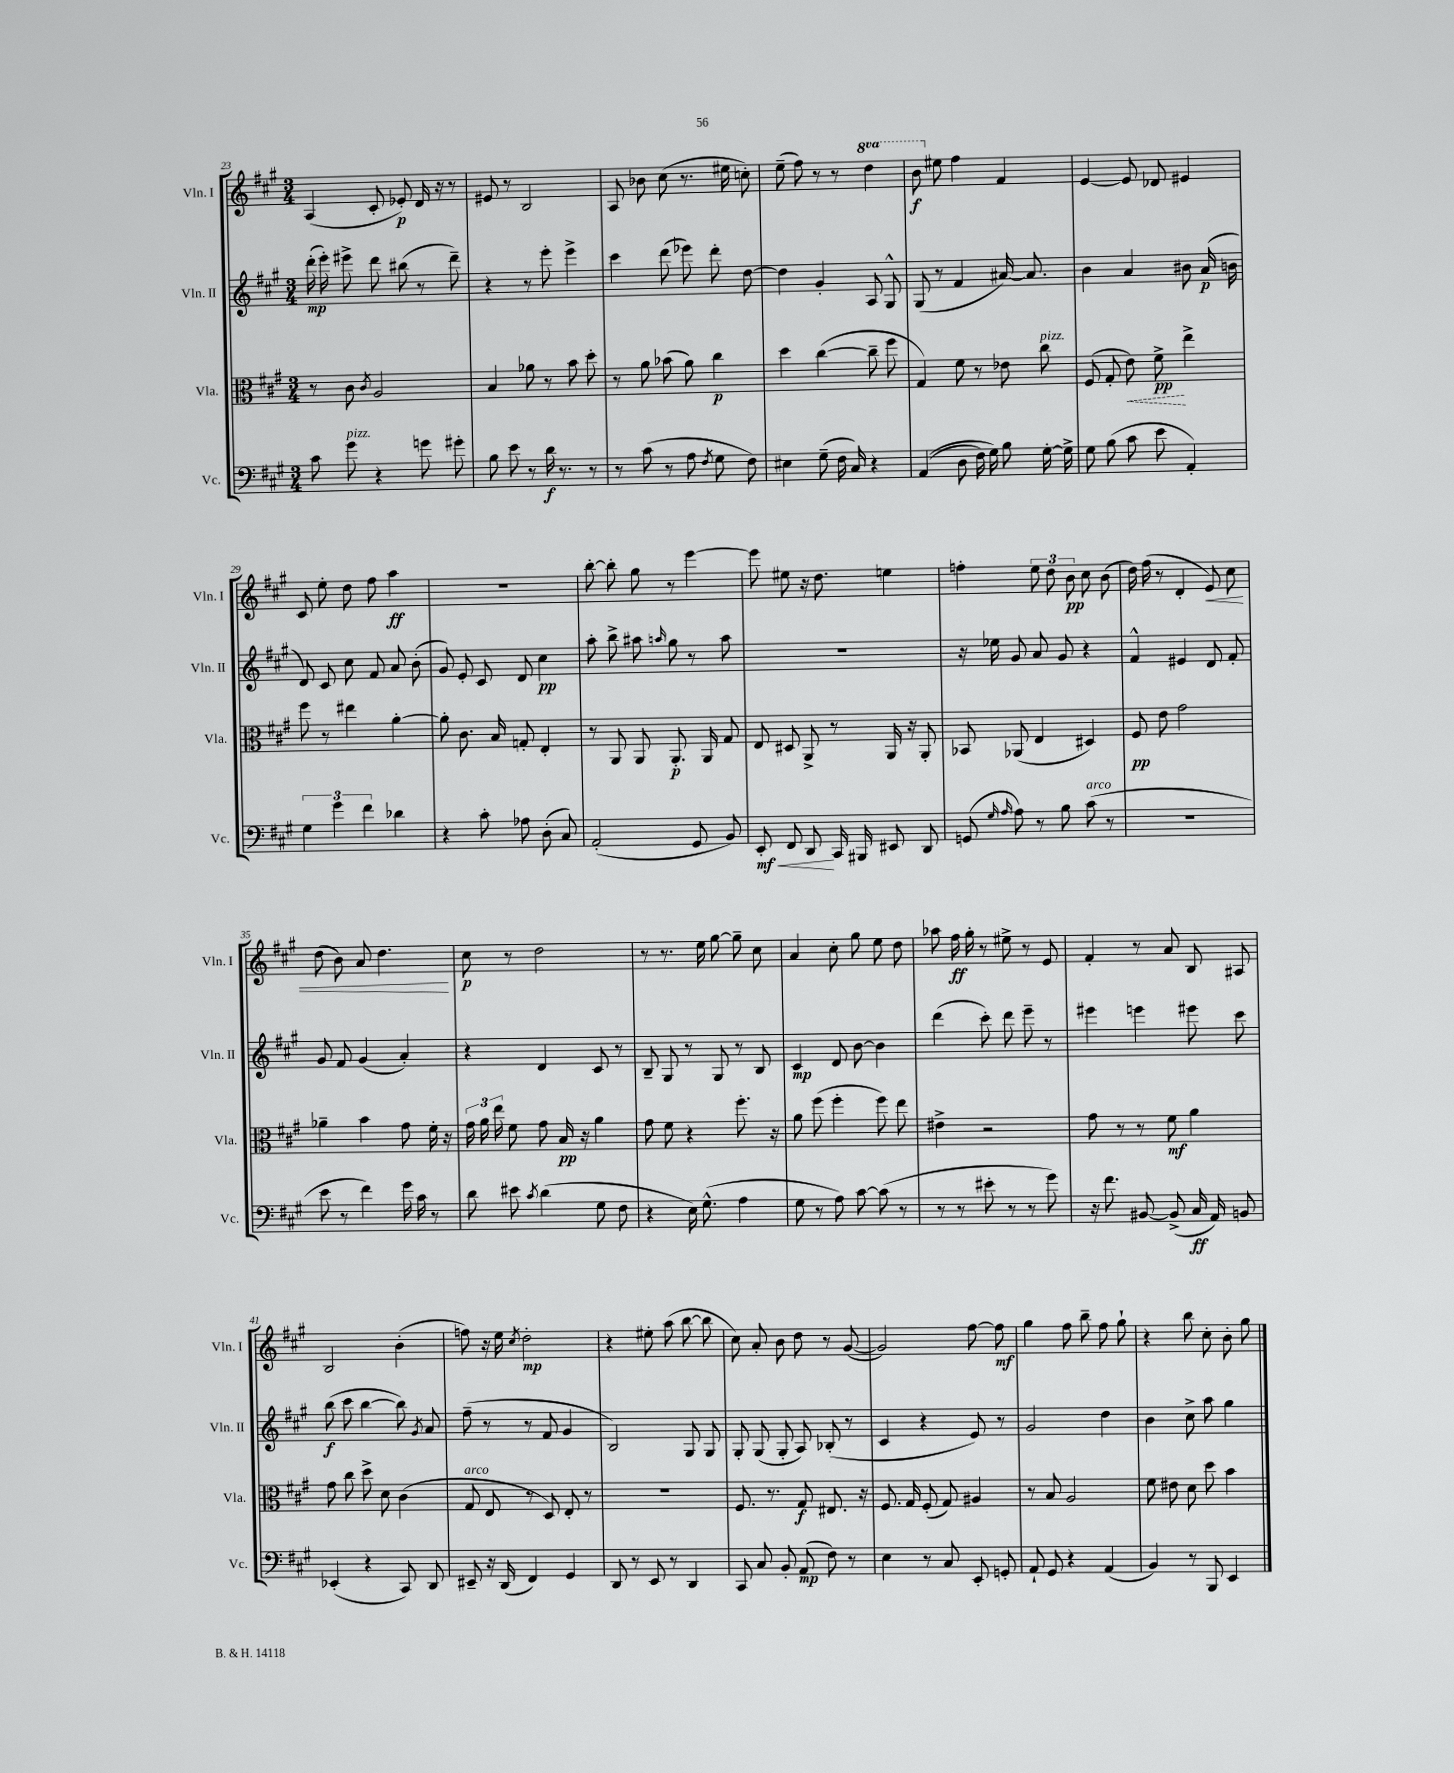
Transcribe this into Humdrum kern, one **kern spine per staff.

**kern	**dynam	**kern	**dynam	**kern	**dynam	**kern	**dynam
*part4	*part4	*part3	*part3	*part2	*part2	*part1	*part1
*staff4	*staff4	*staff3	*staff3	*staff2	*staff2	*staff1	*staff1
*I"Vc.	*	*I"Vla.	*	*I"Vln. II	*	*I"Vln. I	*
*I'Vc.	*	*I'Vla.	*	*I'Vln. II	*	*I'Vln. I	*
*clefF4	*	*clefC3	*	*clefG2	*	*clefG2	*
*k[f#c#g#]	*	*k[f#c#g#]	*	*k[f#c#g#]	*	*k[f#c#g#]	*
*M3/4	*	*M3/4	*	*M3/4	*	*M3/4	*
=23	=23	=23	=23	=23	=23	=23	=23
8c#\	.	8r	.	(16ddd'\	mp	(4A/	.
.	.	.	.	16eee'\)	.	.	.
!LO:TX:a:i:t=pizz.	!	!	!	!	!	!	!
8g#\	.	8c#\	.	8eee#X^\	.	.	.
.	.	8qc#/	.	.	.	.	.
4r	.	2A/	.	8ddd\	.	8c#'/	.
.	.	.	.	(8bb#X\	.	8e-X'/)	p
8gn\	.	.	.	8r	.	16d/	.
.	.	.	.	.	.	16r	.
8g#X'\	.	.	.	8ddd~\)	.	8r	.
=24	=24	=24	=24	=24	=24	=24	=24
8B\	.	4B/	.	4r	.	8e#X/	.
8e\	.	.	.	.	.	8r	.
8r	.	8a-X\	.	8r	.	2B/	.
16d\	f	8r	.	8eee'\	.	.	.
8.r	.	.	.	.	.	.	.
.	.	8b\	.	4eee^\	.	.	.
8r	.	8dd'\	.	.	.	.	.
=25	=25	=25	=25	=25	=25	=25	=25
8r	.	8r	.	4ccc#\	.	8A/	.
(8c#\	.	8a\	.	.	.	8b-X\	.
8r	.	(8b-X\	.	(8ddd\	.	(8cc#\	.
8A\	.	8a\)	.	8eee-X\)	.	8.r	.
8qF#/	.	.	.	.	.	.	.
8G#\	.	4cc#\	p	8ddd'\	.	.	.
.	.	.	.	.	.	16ee#X\	.
8F#\)	.	.	.	[8dd\	.	8ccn'\)	.
=26	=26	=26	=26	=26	=26	=26	=26
4E#X\	.	4dd\	.	4dd\]	.	(8ee~\	.
.	.	.	.	.	.	8ff#\)	.
(8G#~\	.	([4cc#\	.	4g#'/	.	8r	.
16F#\	.	.	.	.	.	8r	.
16C#/)	.	.	.	.	.	.	.
*	*	*	*	*	*	*8va	*
4r	.	8cc#~\]	.	8A/	.	4ddd\	.
.	.	8ff#\	.	8G#^^/	.	.	.
=27	=27	=27	=27	=27	=27	=27	=27
((4AA/	.	4G#/)	.	(8G#/	.	8bb\	f
*	*	*	*	*	*	*X8va	*
.	.	.	.	8r	.	8ee#X\	.
8D\	.	8f#\	.	4f#/	.	4ff#\	.
16F#\)	.	8r	.	.	.	.	.
16G#\)	.	.	.	.	.	.	.
8B\	.	8e-X\	.	[16a#X/)	.	4f#/	.
.	.	.	.	8.a#/]	.	.	.
!	!	!LO:TX:a:i:t=pizz.	!	!	!	!	!
[16G#'\	.	8cc#\	.	.	.	.	.
16G#^\]	.	.	.	.	.	.	.
=28	=28	=28	=28	=28	=28	=28	=28
8G#\	.	(8F#/	.	4b\	.	[4e/	.
(8B\	.	8G#'/	.	.	.	.	.
!	!	!	!LO:HP:b	!	!	!	!
8c#\	.	8e\)	<	4a/	.	8e/]	.
8e\	.	8f#^\	pp	.	.	8d-X/	.
4AA'/)	.	4ee^\	[	8b#X\	.	4e#X/	.
.	.	.	.	(16a/	p	.	.
.	.	.	.	16bn\	.	.	.
!!LO:LB:g=z
=29	=29	=29	=29	=29	=29	=29	=29
6G#\	.	8ff#\	.	8d/)	.	8c#/	.
.	.	8r	.	8c#/	.	8ee'\	.
6g#\	.	.	.	.	.	.	.
.	.	4ee#X\	.	8cc#\	.	8dd\	.
6f#\	.	.	.	.	.	.	.
.	.	.	.	8f#/	.	8ff#\	.
4d-X\	.	[4a'\	.	8a/	.	4aa\	ff
.	.	.	.	(8b'\	.	.	.
=30	=30	=30	=30	=30	=30	=30	=30
4r	.	8a'\]	.	8g#/)	.	2.r	.
.	.	8.c#\	.	8e'/	.	.	.
8c#'\	.	.	.	8c#/	.	.	.
.	.	16B/	.	.	.	.	.
8A-X\	.	8Gn'/	.	8d/	.	.	.
(8D'\	.	4E'/	.	4cc#\	pp	.	.
8C#/)	.	.	.	.	.	.	.
=31	=31	=31	=31	=31	=31	=31	=31
(2AA'/	.	8r	.	8aa'\	.	[8bb'\	.
.	.	8AA/	.	8bb^\	.	8bb'\]	.
.	.	8AA/	.	8aa#X\	.	8gg#\	.
.	.	.	.	16qqaan/	.	.	.
.	.	8.AA'/	p	8gg#\	.	8r	.
8GG#/	.	.	.	8r	.	[4eee\	.
.	.	16AA/	.	.	.	.	.
8BB/)	.	8G#/	.	8aa\	.	.	.
=32	=32	=32	=32	=32	=32	=32	=32
!	!LO:HP:b	!	!	!	!	!	!
8EE'/	< mf	8E/	.	2.r	.	8eee\]	.
8FF#/	.	8D#X/	.	.	.	8ee#X\	.
8DD/	.	8AA^/	.	.	.	16r	.
.	.	.	.	.	.	8.dd\	.
16CC#/	[	8r	.	.	.	.	.
16BBB#X/	.	.	.	.	.	.	.
8EE#X/	.	16AA/	.	.	.	4een\	.
.	.	16r	.	.	.	.	.
8DD/	.	8AA'/	.	.	.	.	.
=33	=33	=33	=33	=33	=33	=33	=33
(8GGn/	.	8BB-X/	.	16r	.	4ffn'\	.
.	.	.	.	16ee-X\	.	.	.
16qqG#/	.	.	.	.	.	.	.
16qqA/	.	.	.	.	.	.	.
8A\)	.	(8AA-X/	.	8g#/	.	.	.
8r	.	4E/	.	8a/	.	12ee\	.
.	.	.	.	.	.	12dd\	.
8B\	.	.	.	8g#/	.	.	.
.	.	.	.	.	.	12b\	pp
!LO:TX:a:i:t=arco	!	!	!	!	!	!	!
(8c#\	.	4D#X/)	.	4r	.	8cc#\	.
8r	.	.	.	.	.	(8b\	.
=34	=34	=34	=34	=34	=34	=34	=34
2.r	.	8F#/	pp	4f#^^/	.	16dd\)	.
.	.	.	.	.	.	(16ff#\	.
.	.	8e\	.	.	.	8r	.
.	.	2g#\	.	4e#X/	.	4d'/	.
!	!	!	!	!	!	!	!LO:HP:b
.	.	.	.	8d/	.	8e/)	<
.	.	.	.	8f#'/	.	8cc#\	.
!!LO:LB:g=z
=35	=35	=35	=35	=35	=35	=35	=35
8e\	.	4a-X~\	.	8g#/	.	(8dd\	.
8r	.	.	.	8f#/	.	8b\)	.
4f#\)	.	4b\	.	(4g#/	.	8a/	.
.	.	.	.	.	.	4.dd\	.
16g#\	.	8g#\	.	4a'/)	.	.	.
16c#\	.	.	.	.	.	.	.
8r	.	16f#'\	.	.	.	.	.
.	.	16r	.	.	.	.	.
.	.	.	.	.	.	.	[
=36	=36	=36	=36	=36	=36	=36	=36
8d\	.	24g#\	.	4r	.	8cc#\	p
.	.	24a\	.	.	.	.	.
.	.	24ee\	.	.	.	.	.
8e#X\	.	8f#\	.	.	.	8r	.
8qc#/	.	.	.	.	.	.	.
(4d\	.	8g#\	.	4d/	.	2dd\	.
.	.	16B/	pp	.	.	.	.
.	.	16r	.	.	.	.	.
8G#\	.	4a\	.	8c#/	.	.	.
8F#\	.	.	.	8r	.	.	.
=37	=37	=37	=37	=37	=37	=37	=37
4r	.	8g#\	.	8B~/	.	8r	.
.	.	8f#\	.	8G#/	.	8.r	.
16E\)	.	4r	.	8r	.	.	.
(8.G#^^\	.	.	.	.	.	16ee\	.
.	.	.	.	8G#/	.	[8gg#\	.
4A\	.	8.ff#'\	.	8r	.	8gg#~\]	.
.	.	.	.	8B/	.	8cc#\	.
.	.	16r	.	.	.	.	.
=38	=38	=38	=38	=38	=38	=38	=38
8G#\	.	8a\	.	4c#/	mp	4a/	.
8r	.	(8ff#\	.	.	.	.	.
8A\)	.	4ff#'\	.	8d/	.	8cc#'\	.
[8c#\	.	.	.	[8b\	.	8gg#\	.
(8c#\]	.	8ff#\)	.	4b\]	.	8ee\	.
8r	.	8ee\	.	.	.	8dd\	.
=39	=39	=39	=39	=39	=39	=39	=39
8r	.	4e#X^\	.	(4ddd\	.	8aa-X\	.
8r	.	.	.	.	.	16ff#\	ff
.	.	.	.	.	.	16gg#'\	.
8e#X'\	.	2r	.	8ccc#'\)	.	8r	.
8r	.	.	.	8ddd\	.	8ee#X^\	.
8r	.	.	.	8eee~\	.	8r	.
8g#\)	.	.	.	8r	.	8e/	.
=40	=40	=40	=40	=40	=40	=40	=40
16r	.	8g#\	.	4eee#X\	.	4f#'/	.
8.f#\	.	.	.	.	.	.	.
.	.	8r	.	.	.	.	.
[8BB#X/	.	8r	.	4eeen\	.	8r	.
(8BB#^/]	.	8f#\	mf	.	.	8a/	.
16C#/	ff	4a\	.	8eee#X\	.	8B/	.
16AA/)	.	.	.	.	.	.	.
8BBn/	.	.	.	8ccc#\	.	8A#X/	.
!!LO:LB:g=z
=41	=41	=41	=41	=41	=41	=41	=41
(4EE-X'/	.	8g#\	.	(8bb\	f	2B/	.
.	.	8cc#\	.	8ccc#\	.	.	.
4r	.	8dd^\	.	[4bb\	.	.	.
.	.	8d\	.	.	.	.	.
8CC#/)	.	(4c#\	.	8bb\])	.	(4b'\	.
.	.	.	.	8qg#/	.	.	.
8DD/	.	.	.	8a/	.	.	.
=42	=42	=42	=42	=42	=42	=42	=42
!	!	!LO:TX:a:i:t=arco	!	!	!	!	!
8EE#X~/	.	8G#/	.	(8ff#~\	.	8ffn\)	.
16r	.	8E/	.	8r	.	16r	.
(16DD/	.	.	.	.	.	16ee\	.
.	.	.	.	.	.	8qcc#/	.
4FF#/)	.	8r	.	8r	.	2dd'\	mp
.	.	8D/)	.	8f#/	.	.	.
4GG#/	.	8E'/	.	4g#/	.	.	.
.	.	8r	.	.	.	.	.
=43	=43	=43	=43	=43	=43	=43	=43
8DD/	.	2.r	.	2B/)	.	4r	.
8r	.	.	.	.	.	.	.
8EE/	.	.	.	.	.	8ee#X'\	.
8r	.	.	.	.	.	(8aa\	.
4DD/	.	.	.	8G#/	.	[8bb\	.
.	.	.	.	8G#/	.	8bb\]	.
=44	=44	=44	=44	=44	=44	=44	=44
8CC#/	.	8.F#/	.	8G#'/	.	8cc#\)	.
8C#/	.	.	.	(8G#/	.	8a'/	.
.	.	8.r	.	.	.	.	.
8BB'/	.	.	.	8G#'/	.	8b\	.
(8AA/	mp	8G#/	f	8A/)	.	8dd\	.
8F#\)	.	8.E#X/	.	(8B-X'/	.	8r	.
8r	.	.	.	8r	.	([8g#/	.
.	.	16r	.	.	.	.	.
=45	=45	=45	=45	=45	=45	=45	=45
4E\	.	8.F#/	.	4c#/	.	2g#/])	.
.	.	16G#/	.	.	.	.	.
8r	.	(8F#'/	.	4r	.	.	.
8C#/	.	8G#/)	.	.	.	.	.
8EE'/	.	4A#X/	.	8e/)	.	[8ff#\	.
8GGn'/	.	.	.	8r	.	8ff#\]	mf
=46	=46	=46	=46	=46	=46	=46	=46
8AA`/	.	8r	.	2g#/	.	4gg#\	.
8GG#/	.	8B/	.	.	.	.	.
4r	.	2A/	.	.	.	8ff#\	.
.	.	.	.	.	.	8bb~\	.
(4AA/	.	.	.	4dd\	.	8ff#\	.
.	.	.	.	.	.	8gg#`\	.
=47	=47	=47	=47	=47	=47	=47	=47
4BB/)	.	8f#\	.	4b\	.	4r	.
.	.	8e#X\	.	.	.	.	.
8r	.	8d\	.	8cc#^\	.	8bb\	.
8BBB/	.	8dd\	.	8aa\	.	8cc#'\	.
4EE/	.	4b\	.	4gg#\	.	8b'\	.
.	.	.	.	.	.	8gg#\	.
==	==	==	==	==	==	==	==
*-	*-	*-	*-	*-	*-	*-	*-
